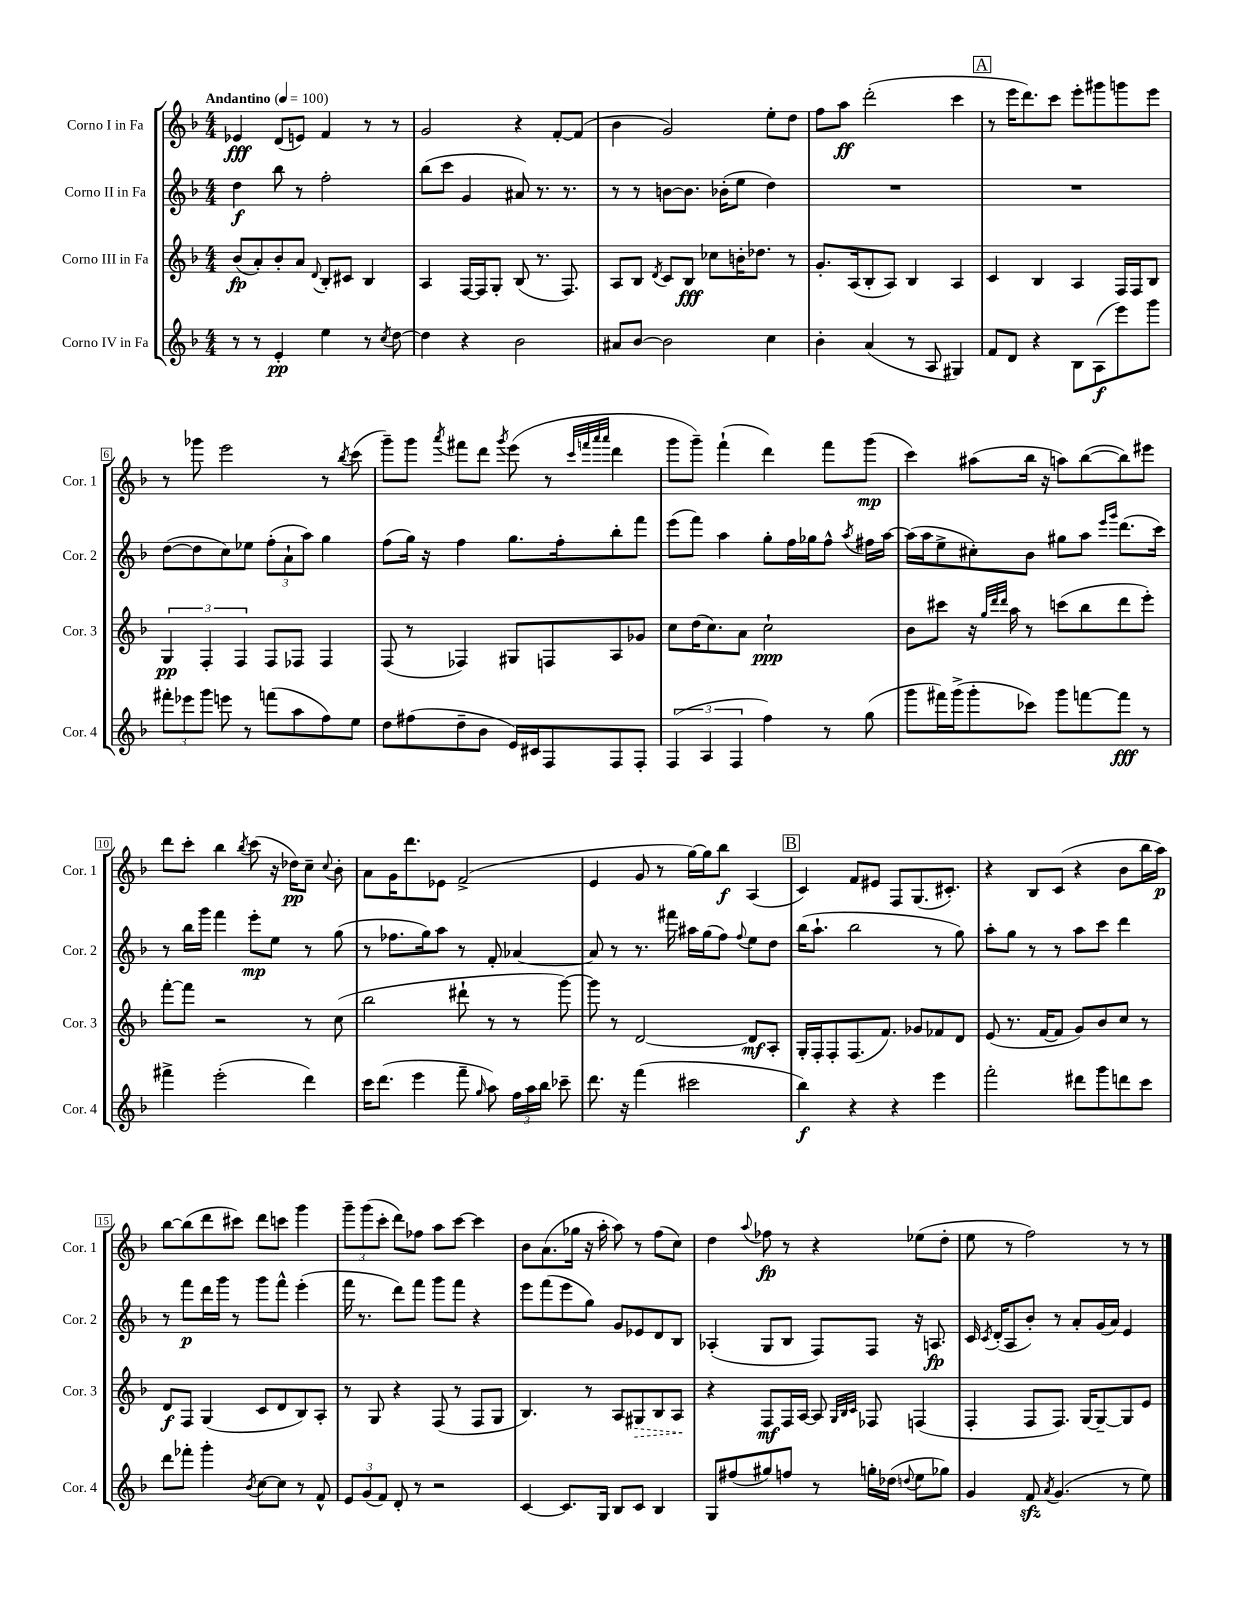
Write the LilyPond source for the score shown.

<<
\new StaffGroup <<
\new Staff = "s0" \with { instrumentName = "Corno I in Fa" shortInstrumentName = "Cor. 1" } {
    \clef treble \key f \major \numericTimeSignature \time 4/4 \tempo "Andantino" 4 = 100
    \autoBeamOff ees'4\fff d'8[( e'8]) f'4 r8 r8 |
    g'2 r4 f'8[~-. f'8]( |
    bes'4 g'2) e''8[-. d''8] |
    f''8[ a''8]\ff d'''2-.( c'''4 |
    \mark \markup { \box "A" } r8 e'''16[ d'''8.) c'''8] e'''8[-. gis'''8 g'''8 e'''8] |
    r8 ges'''8 e'''2 r8 \acciaccatura { bes''8 } c'''8( |
    g'''8[--) g'''8] \acciaccatura { a'''8 } fis'''8[ d'''8] \acciaccatura { g'''8 } e'''8( r8 \grace { c'''32[ f'''32 a'''32 a'''32] } d'''4 |
    g'''8[ g'''8]--) f'''4-!( d'''4) f'''8[ g'''8]\mp( |
    c'''4) ais''8[( bes''16] r16 a''8[) bes''8~( bes''8) eis'''8] |
    d'''8[ c'''8]-. bes''4 \acciaccatura { bes''8 } c'''8( r16 des''16[\pp) c''8]-- \appoggiatura { c''8 } bes'8-. |
    a'8[ g'16 d'''8. ees'8] f'2->( |
    e'4 g'8 r8 g''16[~) g''16 bes''8]\f a4( |
    \mark \markup { \box "B" } c'4) f'8[ eis'8] f8[ g8.( cis'8.]-.) |
    r4 bes8[ c'8]( r4 bes'8[ bes''16 a''16]\p) |
    bes''8[~ bes''8( d'''8 cis'''8]) d'''8[ c'''8] g'''4 |
    \tuplet 3/2 { g'''8[-- g'''8( c'''8]-. } d'''8[) fes''8] a''8[ c'''8]~ c'''4 |
    bes'8[ a'8.( ges''16] r16 a''16-. a''8) r8 f''8[( c''8]) |
    d''4 \appoggiatura { a''8 } fes''8\fp r8 r4 ees''8[( d''8]-. |
    e''8 r8 f''2) r8 r8 \bar "|." |
}
\new Staff = "s1" \with { instrumentName = "Corno II in Fa" shortInstrumentName = "Cor. 2" } {
    \clef treble \key f \major \numericTimeSignature \time 4/4
    \autoBeamOff d''4\f bes''8 r8 f''2-. |
    bes''8[( c'''8] g'4 ais'8) r8. r8. |
    r8 r8 b'8[~ b'8.] bes'16[-.( e''8] d''4) |
    R1 |
    \mark \markup { \box "A" } R1 |
    d''8[~( d''8 c''8) ees''8] \tuplet 3/2 { f''8[-.( a'8-! a''8]) } g''4 |
    f''8[( g''16]) r16 f''4 g''8.[ f''16-. bes''8-. f'''8] |
    e'''8[( f'''8]) a''4 g''8[-. f''16 ges''16 f''8]-^ \acciaccatura { a''8 } fis''16[ a''16]~ |
    a''16[( a''16 e''8-> cis''8-.) bes'8] gis''8[ a''8] \grace { e'''16[ g'''16] } d'''8.[( c'''16]) |
    r8 bes''16[ g'''16] f'''4 e'''8[-.\mp e''8] r8 g''8( |
    r8 fes''8.[ g''16) a''8] r8 f'8-. aes'4~ |
    aes'8 r8 r8. fis'''16 ais''16[ g''16( f''8]) \appoggiatura { f''8 } e''8[ d''8] |
    \mark \markup { \box "B" } bes''16[( a''8.]-! bes''2 r8 g''8) |
    a''8[-. g''8] r8 r8 a''8[ c'''8] d'''4 |
    r8 f'''8[\p d'''16 g'''16] r8 g'''8[ f'''8]-^ e'''4-.( |
    f'''16 r8. d'''8[) f'''8] g'''8[ f'''8] r4 |
    e'''8[ f'''8( e'''8 g''8]) g'8[ ees'8 d'8 bes8] |
    aes4-.( g8[ bes8] f8[) f8] r16 a8.\fp |
    c'16 \acciaccatura { c'8 } d'16[-.( a8 bes'8]-.) r8 a'8[-. g'16( a'16]) e'4 \bar "|." |
}
\new Staff = "s2" \with { instrumentName = "Corno III in Fa" shortInstrumentName = "Cor. 3" } {
    \clef treble \key f \major \numericTimeSignature \time 4/4
    \autoBeamOff bes'8[\fp( a'8-.) bes'8-. a'8] \appoggiatura { d'8 } bes8[-. cis'8] bes4 |
    a4 f16[~ f16 g8]-. bes8( r8. f8.) |
    a8[ bes8] \acciaccatura { d'8 } c'8[ bes8]\fff ces''8[ b'16-. des''8.] r8 |
    g'8.[-. a16( bes8-. a8]) bes4 a4 |
    \mark \markup { \box "A" } c'4 bes4 a4 f16[ f16 bes8] |
    \tuplet 3/2 { g4\pp f4-. f4 } f8[ fes8] fes4 |
    f8( r8 fes4) gis8[ f8 a8 ges'8] |
    c''8[ d''16( c''8.) a'8] c''2-!\ppp |
    bes'8[ cis'''8] r16 \grace { g''32[ d'''32 d'''32] } a''16 r8 c'''8[( bes''8 d'''8 e'''8]-.) |
    f'''8[~-. f'''8] r2 r8 c''8( |
    bes''2 dis'''8-! r8 r8 g'''8~) |
    g'''8 r8 d'2~ d'8[\mf a8]-. |
    \mark \markup { \box "B" } g16[-. f16-. f8-. f8.( f'8.]) ges'8[ fes'8 d'8] |
    e'8( r8. f'16[~ f'8] g'8[) bes'8 c''8] r8 |
    d'8[\f f8] g4( c'8[ d'8 bes8) a8]-. |
    r8 g8 r4 f8( r8 f8[ g8] |
    bes4.) r8 a8[ \once \override Hairpin.style = #'dashed-line gis8\> bes8 a8]\! |
    r4 f8[\mf f16 a16]~ a8 \grace { g32[ bes32 c'32] } fes8 f4( |
    f4-. f8[ f8.]) g16[~ g8~-- g8 e'8] \bar "|." |
}
\new Staff = "s3" \with { instrumentName = "Corno IV in Fa" shortInstrumentName = "Cor. 4" } {
    \clef treble \key f \major \numericTimeSignature \time 4/4
    \autoBeamOff r8 r8 e'4-.\pp e''4 r8 \acciaccatura { c''8 } d''8~ |
    d''4 r4 bes'2 |
    ais'8[ bes'8]~ bes'2 c''4 |
    bes'4-. a'4( r8 a8 gis4) |
    \mark \markup { \box "A" } f'8[ d'8] r4 bes8[ a8\f( e'''8) g'''8] |
    \tuplet 3/2 { fis'''8[-. ees'''8 g'''8] } e'''8 r8 f'''8[( a''8 f''8) e''8] |
    d''8[ fis''8( d''8-- bes'8] e'16[) cis'16 f8 f8 f8]-. |
    \tuplet 3/2 { f4( a4 f4 } f''4) r8 g''8( |
    g'''8[ fis'''16) g'''16->( g'''8-. ces'''8]) g'''8[ f'''8~ f'''8]\fff r8 |
    fis'''4-> e'''2-.( d'''4) |
    c'''16[ d'''8.]( e'''4 f'''8-- \grace { g''16 } a''8) \tuplet 3/2 { f''16[ a''16 bes''16] } ces'''8-- |
    d'''8. r16 f'''4( cis'''2 |
    \mark \markup { \box "B" } bes''4\f) r4 r4 e'''4 |
    f'''2-. dis'''8[ g'''8 d'''8 c'''8] |
    d'''8[ fes'''8]-. g'''4-. \acciaccatura { bes'8 } c''8[~ c''8] r8 f'8-^ |
    \tuplet 3/2 { e'8[ g'8( f'8]) } d'8-. r8 r2 |
    c'4~ c'8.[ g16] bes8[ c'8] bes4 |
    g8[ fis''8( gis''8) f''8] r8 g''16[-. des''16]( \appoggiatura { d''8 } e''8[ ges''8]) |
    g'4 f'8\sfz \acciaccatura { a'8 } g'4.( r8 e''8) \bar "|." |
}
>>
>>
\layout { \context { \Score \override BarNumber.stencil = #(make-stencil-boxer 0.1 0.3 ly:text-interface::print) } }
